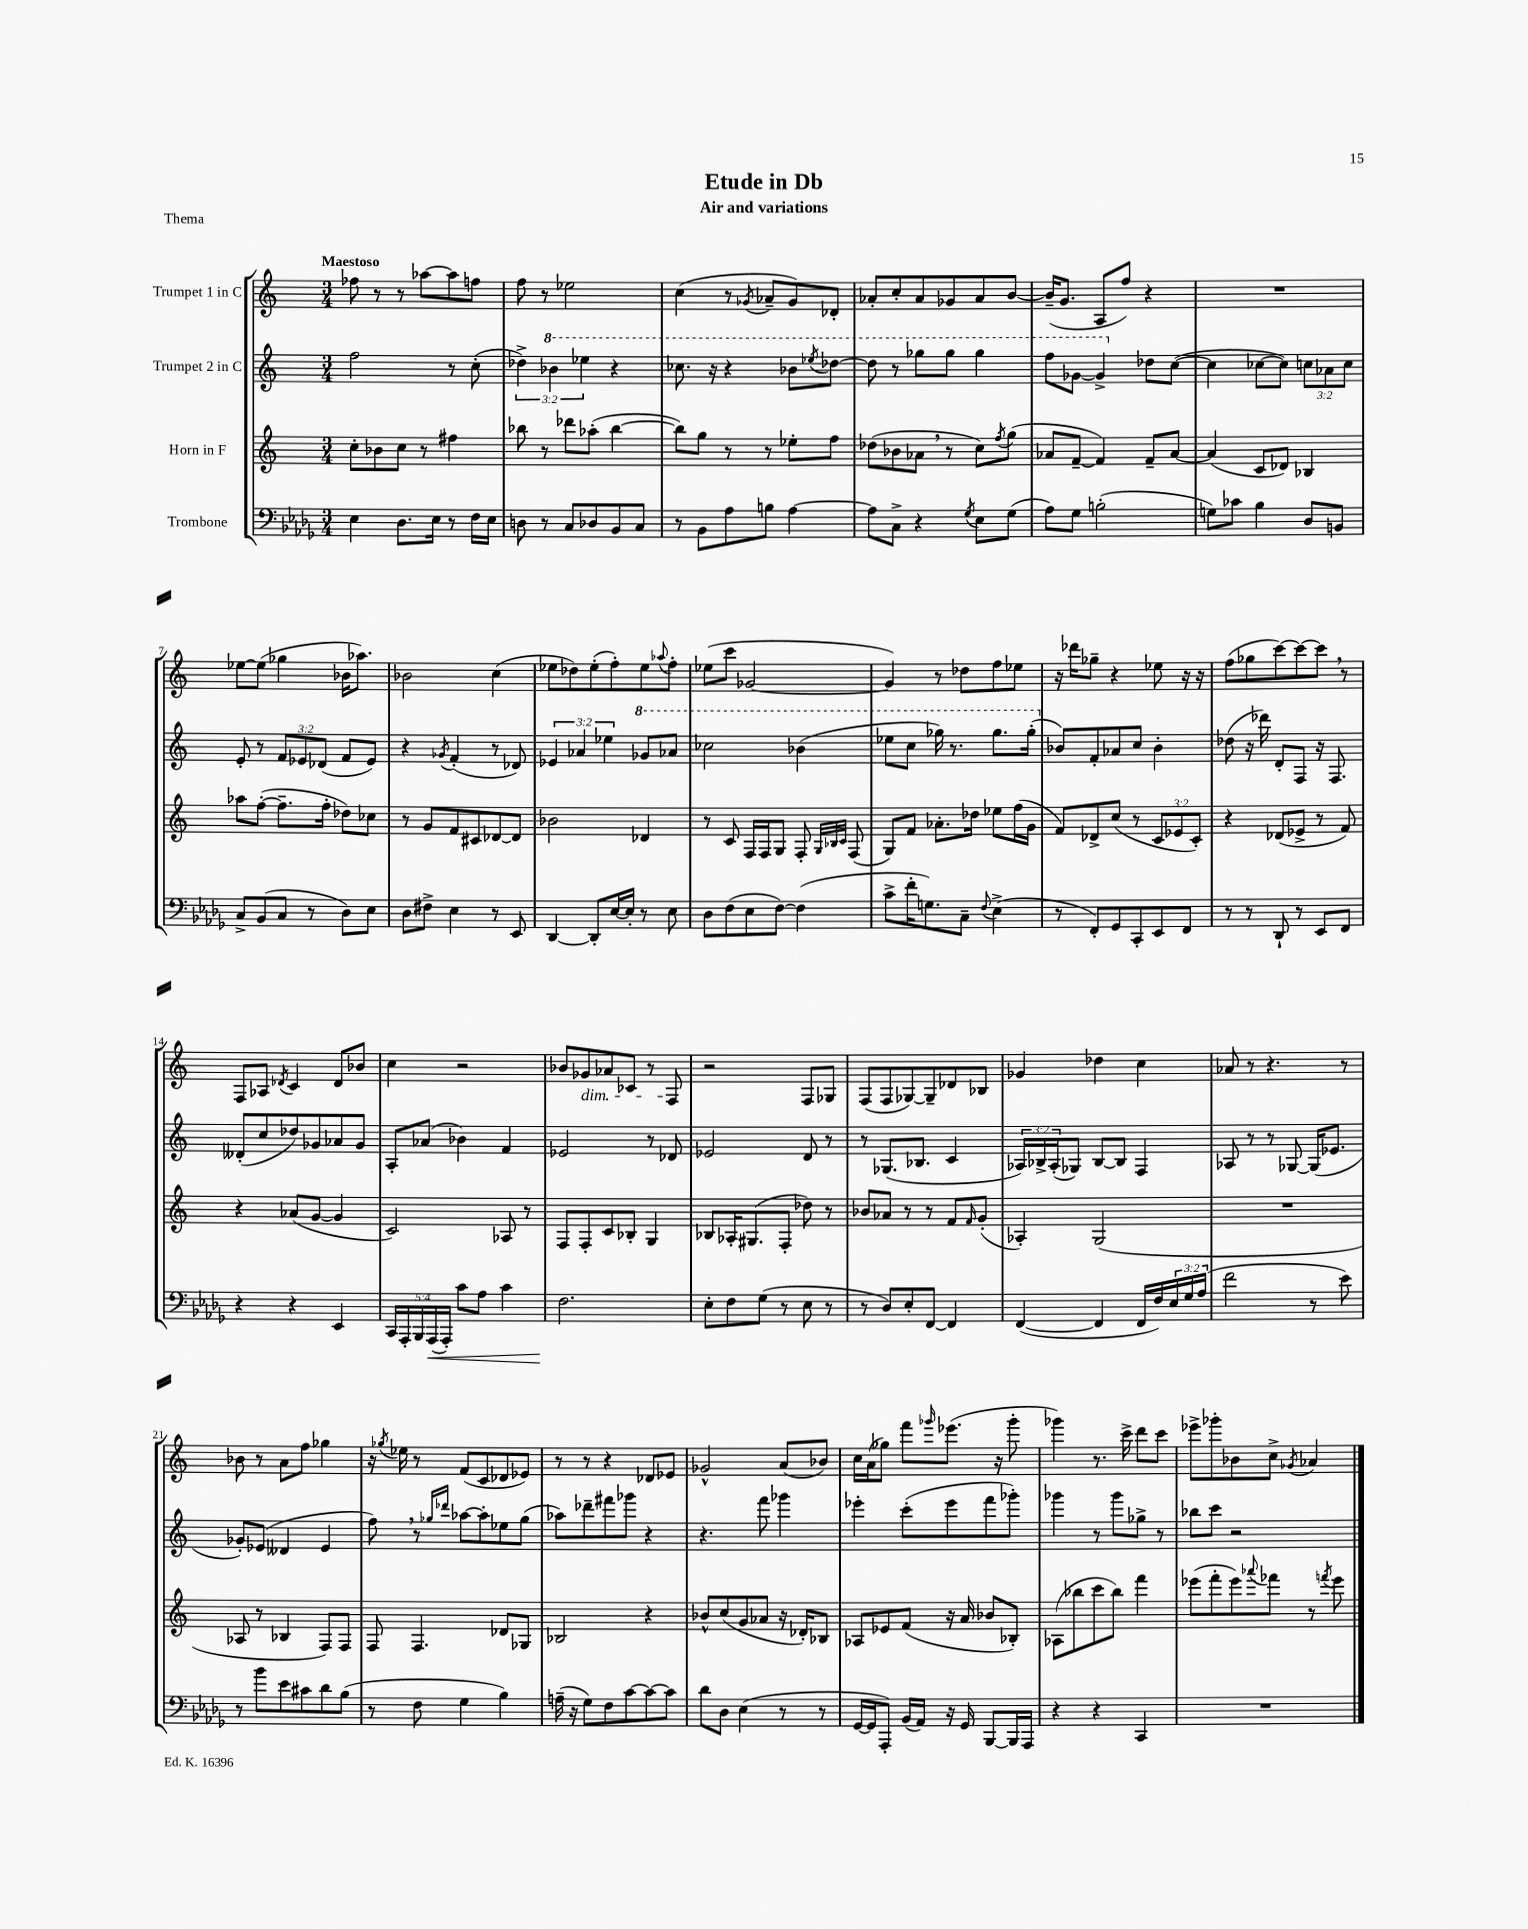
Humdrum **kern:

**kern	**kern	**kern	**kern
*staff4	*staff3	*staff2	*staff1
*clefF4	*clefG2	*clefG2	*clefG2
*k[b-e-a-d-g-]	*k[]	*k[]	*k[]
*M3/4	*M3/4	*M3/4	*M3/4
4E-\	8cc'\L	2ff\	8ff-\
.	8b-\	.	8r
8.D-\L	8cc\J	.	8r
.	8r	.	[8aa-\L
16E-\Jk	.	.	.
8r	4ff#\	8r	8aa-\]
16F\LL	.	(8cc'\	8ff\J
16E-\JJ	.	.	.
=	=	=	=
8D\	8bb-\	6dd-^\)	8ff\
8r	8r	.	8r
.	.	6bb-\	.
8C/L	8ddd-\L	.	2ee-\
.	.	6eee-\	.
8D-/	(8aa-'\J	.	.
8BB-/	[4bb-\	4r	.
8C/J	.	.	.
=	=	=	=
8r	8bb-\]L)	8.ccc-\	(4cc\
8BB-\L	8gg\J	.	.
.	.	16r	.
8A-\	8r	4r	8r
.	.	.	8qg-/
8B\J	8r	.	8a-~/L
[4A-\	8ee-'\L	8bb-\L	8g-/)
.	.	8qeee-/	.
.	8ff\J	[8ddd-\J	8d-'/J
=	=	=	=
8A-\]L	(8dd-\L	8ddd-\]	8a-'/L
8C^\J	8b-\	8r	8cc'/
4r	8a-\J	8ggg-\L	8a-/
.	8r	8ggg-\J	8g-/
8qG-/	.	.	.
8E-\L	8cc\L)	4ggg-\	8a-/
.	8qff/	.	.
(8G-\J	(8gg\J	.	[8b/J
=	=	=	=
8A-\L)	8a-/L	8fff\L	(16b~/]LK
.	.	.	8.g/J
8G-\J	[8f~/J	[8gg-\J	.
(2B'\	4f/])	4gg-^/]	8A/L
.	.	.	8ff/J)
.	8f~/L	8dd-\L	4r
.	[8a-/J	([8cc\J	.
=	=	=	=
8G\L)	(4a-/]	4cc\]	2.r
8c-\J	.	.	.
4B-\	8c/L	[8cc-\L	.
.	8d-/J)	8cc-\]J)	.
8D-/L	4B-/	12cc\L	.
.	.	12a-\	.
8BB/J	.	.	.
.	.	12cc\J	.
=	=	=	=
8C^/L	8aa-\L	8e'/	[8ee-\L
(8BB-/	([8ff'\J	8r	(8ee-\]J
8C/J	8.ff~\]L	12f/L	4gg-\
.	.	12e-/	.
8r	.	.	.
.	.	(12d-/J	.
.	16ff'\Jk	.	.
8D-\L)	8dd-\L)	8f/L	16b-\LK
.	.	.	8.aa-\J)
8E-\J	8cc-\J	8e-/J)	.
=	=	=	=
8D-\L	8r	4r	2b-\
8F#^\J	8g/L	.	.
.	.	8qg-/	.
4E-\	8f/	(4f'/	.
.	8c#/	.	.
8r	[8d-/	8r	(4cc\
8EE-/	8d-/]J	8d-/)	.
=	=	=	=
[4DD-/	2b-\	6e-/	8ee-\L
.	.	.	8dd-\)
.	.	6a-/	.
8DD-'/]L	.	.	(8ee-'\
.	.	6ee-\	.
[16E-/L	.	.	8ff'\)
16E-'/]JJ	.	.	.
8r	4d-/	8gg-/L	8ee-\
.	.	.	8qqaa-/
8E-\	.	8aa-/J	8ff'\J
=	=	=	=
8D-\L	8r	2ccc-\	(8ee-\L
(8F\	8c/	.	8ccc\J
8E-\	16F/LL	.	[2g-/
.	16F/J	.	.
[8F\J)	8G/J	.	.
(4F\]	8F'/	(4bb-\	.
.	32qqG/LLL	.	.
.	32qqB-/	.	.
.	32qqc/JJJ	.	.
.	(8F/	.	.
=	=	=	=
8c^\L	8G/L)	8eee-\L	4g-/])
16f'\K	8f/J	8ccc\J	.
8.G\)	.	.	.
.	8.a-'\L	16ggg-\)	8r
.	.	8.r	.
8C~\J	.	.	8dd-\L
.	16dd-\Jk	.	.
8qqF/	.	.	.
(4E-^\	8ee-\L	8.ggg-\L	8ff\
.	(16ff\L	.	8ee-\J
.	16g\JJ	(16ggg-'\Jk	.
=	=	=	=
8r	8f/L)	8b-/L)	16r
.	.	.	16ddd-\LK
8FF'/L)	8d-^/	8f'/	8gg-~\J
8GG-/	(8cc/J	8a-/	4r
8CC'/	8r	8cc/J	.
8EE-/	12c/L	4b-'\	8ee-\
.	12e-/	.	.
8FF/J	.	.	16r
.	12c'/J)	.	.
.	.	.	16r
=	=	=	=
8r	4r	(8dd-\	(8ff\L
8r	.	16r	8gg-\
.	.	16ddd-\)	.
8DD-`/	(8d-/L	8d'/L	[8ccc\)
8r	8e-^/J	8F/J	8ccc\_
8EE-/L	8r	16r	8ccc\]J
.	.	8.F/	.
8FF/J	8f/)	.	8r
=	=	=	=
4r	4r	(8d--'/L	8F/L
.	.	8cc/	8A-/J
.	.	.	8qd-/
4r	(8a-/L	8dd-/)	4c/
.	[8g/J	8g-/	.
4EE-/	4g/]	8a-/	8d-/L
.	.	8g-/J	8b-/J
=	=	=	=
20CC/LL	2c/)	8A'/L	4cc\
20AAA-'/	.	.	.
20BBB-/	.	.	.
.	.	(8a-/J	.
(20AAA-/	.	.	.
20AAA-'/JJ)	.	.	.
8c\L	.	4b-\)	2r
8A-\J	.	.	.
4c\	8A-/	4f/	.
.	8r	.	.
=	=	=	=
2.F\	8F/L	2e-/	8b-/L
.	8F'/	.	8g-/
.	8c/	.	8a-/
.	8B-'/J	.	8c-/J
.	4G/	8r	8r
.	.	8d-/	8F/
=	=	=	=
8E-'\L	8B-/L	2e-/	2r
8F\	16A-'/K	.	.
.	(8.G#/	.	.
(8G-\J	.	.	.
8r	8F'/J	.	.
8E-\	8dd-\)	8d/	8F/L
8r	8r	8r	8G-/J
=	=	=	=
8r	8b-/L	8r	(8F/L
8D-/L)	8a-/J	(8.G-/L	8F/
8E-'/	8r	.	[8G-/)
.	.	8.B-/J	.
[8FF/J	8r	.	8G-~/]
4FF/]	8f/L	4c/	8d-/
.	16qqf/	.	.
.	(8g'/J	.	8B-/J
=	=	=	=
([4FF/	4A-'/)	24A-/LL)	4g-/
.	.	24B-^/	.
.	.	(24A-'/J	.
.	.	8G-/J)	.
4FF/]	(2G/	[8B-/L	4dd-\
.	.	8B-/]J	.
16FF/LL	.	4F/	4cc\
16F/)	.	.	.
24E-/	.	.	.
24G-/	.	.	.
(24A-/JJ	.	.	.
=	=	=	=
2f\	2.r	8A-/	8a-/
.	.	8r	8r
.	.	8r	4.r
.	.	[8G-/	.
8r	.	(16G-/]LK	.
.	.	8.e-/J	.
8e-\)	.	.	8r
=	=	=	=
8r	8A-/	8g-'/L)	8b-\
8b-\L	8r	(8e-/J	8r
8e-\	4B-/	4d--/	8a\L
8c#\	.	.	8ff\J
8d-\	8F/L)	4e-/	4gg-\
(8B-\J	8F/J	.	.
=	=	=	=
8r	8F/	8ff\)	16r
.	.	.	8qgg-/
.	.	.	16ee-\
8F\	4.F/	8r	8r
.	.	16qqgg-/LL	.
.	.	16qqddd-/JJ	.
4G-\	.	[8aa-\L	(8f/L
.	.	8aa-'\]	8c/
4B-\)	8d-/L	8ee-\	8d-/
.	8G-/J	(8gg-\J	8e-/J)
=	=	=	=
(16A~\	2B-/	8aa-\L)	8r
16r	.	.	.
8G-\L)	.	8ddd-~\	8r
8F\	.	8fff#\	4r
[8c\	.	8ggg-\J	.
8c\_	4r	4r	8d-/L
8c\]J	.	.	8e-/J
=	=	=	=
8d-\L	8b-^^/L	4.r	2g-^^/
8D-\J	(8cc/	.	.
(4E-\	8g/	.	.
.	8a-/J	8fff\	.
8r	16r	4ggg-\	(8a/L
.	16d-'/LK)	.	.
8r	8B-/J	.	8b-/J)
=	=	=	=
[16GG-/LL	8A-/L	4eee-'\	16cc\LL
16GG-/]J	.	.	(16a\J
8AAA-'/J)	8e-/	.	8gg-\J)
(16BB-/LL	(8f/J	(8ccc'\L	8fff\L
16AA-/JJ)	.	.	.
.	.	.	16qqggg-/
16r	16r	8eee-\	(8.eee-\J
16GG-/	16a/	.	.
[8BBB-/L	8b-/L	8fff\	.
.	.	.	16r
16BBB-/]L	8B-'/J)	8ggg-'\J)	8ggg-'\
16AAA-/JJ	.	.	.
=	=	=	=
4r	(8A-\L	4ggg-\	4ggg-\)
.	8bb-\	.	.
4r	8ccc\	8r	8.r
.	8bb-\J)	8ggg-\L	.
.	.	.	16ccc^\
4CC/	4fff\	8gg-^\J	8ddd\L
.	.	8r	8ccc\J
=	=	=	=
2.r	(8eee-\L	8bb-\L	8eee-^\L
.	8fff'\	8ccc\J	8ggg-'\
.	8eee-\)	2r	8b-\
.	8qqaaa-/	.	.
.	8fff-\J	.	8cc^\J
.	.	.	8qg-/
.	8r	.	4a-/
.	8qfff/	.	.
.	8eee-\	.	.
==	==	==	==
*-	*-	*-	*-
